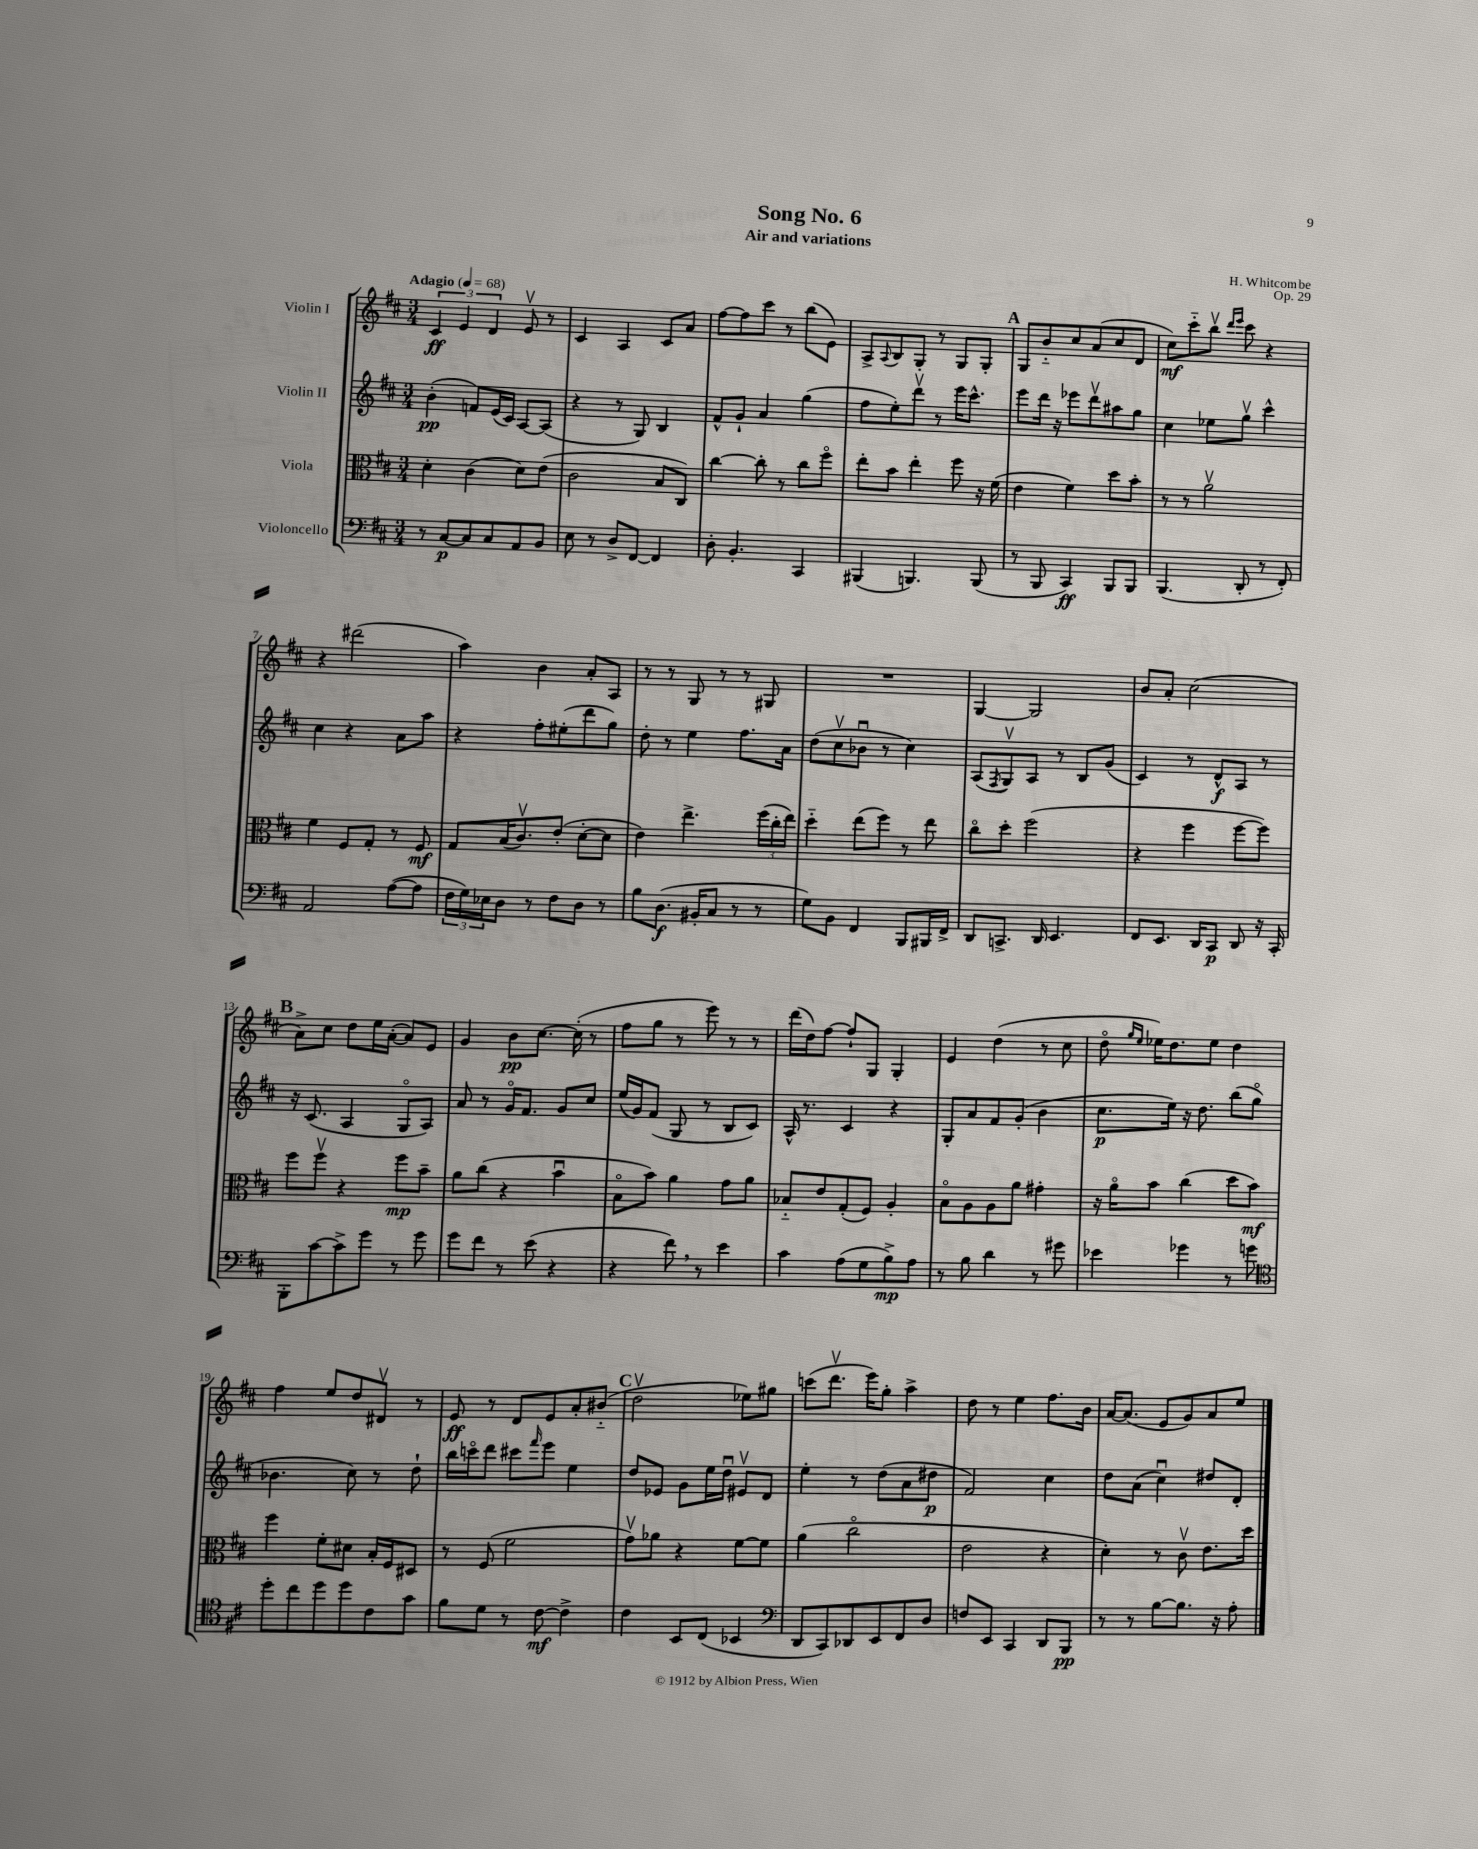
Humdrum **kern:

**kern	**dynam	**kern	**dynam	**kern	**dynam	**kern	**dynam
*part4	*part4	*part3	*part3	*part2	*part2	*part1	*part1
*staff4	*staff4	*staff3	*staff3	*staff2	*staff2	*staff1	*staff1
*I"Violoncello	*	*I"Viola	*	*I"Violin II	*	*I"Violin I	*
*clefF4	*	*clefC3	*	*clefG2	*	*clefG2	*
*k[f#c#]	*	*k[f#c#]	*	*k[f#c#]	*	*k[f#c#]	*
*M3/4	*	*M3/4	*	*M3/4	*	*M3/4	*
*MM68	*	*MM68	*	*MM68	*	*MM68	*
=1	=1	=1	=1	=1	=1	=1	=1
!	!	!	!	!	!	!LO:TX:a:B:t=Adagio	!
8r	.	4d'\	.	(4b'\	pp	6c#/	ff
[8C#/L	p	.	.	.	.	.	.
.	.	.	.	.	.	6e/	.
8C#/]	.	(4c#\	.	8fn/L)	.	.	.
.	.	.	.	.	.	6d/	.
8C#/	.	.	.	(16e/L	.	.	.
.	.	.	.	16c#/JJ)	.	.	.
8AA/	.	8d\L)	.	[8A/L	.	8ev/	.
8BB/J	.	(8e\J	.	(8A/J]	.	8r	.
=2	=2	=2	=2	=2	=2	=2	=2
8E\	.	2c#\	.	4r	.	4c#/	.
8r	.	.	.	.	.	.	.
8D^/L	.	.	.	8r	.	4A/	.
[8FF#/J	.	.	.	8G/)	.	.	.
4FF#/]	.	8B/L	.	4B/	.	8c#/L	.
.	.	8C#/J)	.	.	.	8a/J	.
=3	=3	=3	=3	=3	=3	=3	=3
8D'\	.	[4cc#\	.	8f#^^/L	.	[8ff#\L	.
4.BB'/	.	.	.	8g`/J	.	8ff#\]	.
.	.	8cc#'\]	.	4a/	.	8ccc#\J	.
.	.	8r	.	.	.	8r	.
4CC#/	.	8cc#\L	.	(4gg\	.	(8bb\L	.
.	.	8ff#\J	.	.	.	8e\J)	.
=4	=4	=4	=4	=4	=4	=4	=4
(4BBB#X/	.	8ee'\L	.	8ff#\L	.	8A^/L	.
.	.	.	.	.	.	8qqA/	.
.	.	8b\J	.	8ee'\)	.	8B/	.
4.BBBn/)	.	4ee'\	.	8dddv\J	.	8G'/J	.
.	.	.	.	8r	.	8r	.
.	.	8ff#\	.	16eee\KL	.	8G/L	.
.	.	.	.	8.ccc#^^\J	.	.	.
(8BBB/	.	16r	.	.	.	8G'/J	.
.	.	(16f#\	.	.	.	.	.
!!LO:REH:place=s1:t=A
=5	=5	=5	=5	=5	=5	=5	=5
8r	.	4e\	.	8eee\L	.	8G/L	.
8BBB/	.	.	.	16ddd\Jk	.	8b/	.
.	.	.	.	16r	.	.	.
4CC#/)	ff	4f#\)	.	8eee-X\L	.	8cc#/	.
.	.	.	.	8dddv\	.	(8a/	.
8BBB/L	.	8dd\L	.	8aa#X\	.	8cc#/	.
8BBB/J	.	8b'\J	.	8gg\J	.	8d/J	.
=6	=6	=6	=6	=6	=6	=6	=6
(4.BBB/	.	8r	.	4cc#\	.	8cc#\L)	mf
.	.	8r	.	.	.	8ccc#\	.
.	.	2av\	.	8ee-X\L	.	8bbv\J	.
.	.	.	.	.	.	16qqddd/LL	.
.	.	.	.	.	.	16qqeee/JJ	.
8DD'/	.	.	.	8ggv\J	.	8ccc#\	.
8r	.	.	.	4ccc#^^\	.	4r	.
8FF#'/)	.	.	.	.	.	.	.
!!LO:LB:g=z
=7	=7	=7	=7	=7	=7	=7	=7
2AA/	.	4f#\	.	4cc#\	.	4r	.
.	.	8F#/L	.	4r	.	(2ddd#X\	.
.	.	8G'/J	.	.	.	.	.
([8A\L	.	8r	.	8a\L	.	.	.
8A\J]	.	8F#/	mf	8aa\J	.	.	.
=8	=8	=8	=8	=8	=8	=8	=8
24F#\LL	.	8G/L	.	4r	.	4aa\)	.
24G\)	.	.	.	.	.	.	.
24E-X\J	.	.	.	.	.	.	.
8D\J	.	(16B/K	.	.	.	.	.
.	.	8.c#v/)	.	.	.	.	.
8r	.	.	.	8ff#'\L	.	4b\	.
8F#\L	.	(8e'/J	.	(8ee#X'\	.	.	.
8D\J	.	[8d'\L	.	8ddd\	.	8a'/L	.
8r	.	8d\J]	.	8gg\J)	.	8A/J	.
=9	=9	=9	=9	=9	=9	=9	=9
8B\L	.	4e\)	.	8dd'\	.	8r	.
(8.D\J	f	.	.	8r	.	8r	.
.	.	4.ee^\	.	4ee\	.	8G/	.
16BB#X'/KL	.	.	.	.	.	.	.
8C#/J	.	.	.	.	.	8r	.
8r	.	.	.	8.ff#\L	.	8r	.
8r	.	(24ff#\LL	.	.	.	8G#X/	.
.	.	24cc#'\	.	.	.	.	.
.	.	.	.	16a\Jk	.	.	.
.	.	24ee\JJ)	.	.	.	.	.
=10	=10	=10	=10	=10	=10	=10	=10
8G\L)	.	4dd\	.	(8dd\L	.	2.r	.
8BB\J	.	.	.	8cc#v\	.	.	.
4FF#/	.	(8ee\L	.	8b-Xu\J	.	.	.
.	.	8ff#\J)	.	8r	.	.	.
8BBB/L	.	8r	.	4cc#\)	.	.	.
16BBB#X/L	.	8ee\	.	.	.	.	.
16FF#^/JJ	.	.	.	.	.	.	.
=11	=11	=11	=11	=11	=11	=11	=11
8DD/L	.	8cc#\L	.	(8A/L	.	[4G/	.
.	.	.	.	8qF#/	.	.	.
8.CCn^/J	.	8dd'\J	.	8Gv/)	.	.	.
.	.	(2ff#\	.	8A/J	.	2G/]	.
16DD/	.	.	.	.	.	.	.
4.EE/	.	.	.	8r	.	.	.
.	.	.	.	8B/L	.	.	.
.	.	.	.	(8g/J	.	.	.
=12	=12	=12	=12	=12	=12	=12	=12
8FF#/L	.	4r	.	4c#/)	.	8b/L	.
8.EE/J	.	.	.	.	.	8a'/J	.
.	.	4ff#\	.	8r	.	(2cc#\	.
16DD/KL	.	.	.	.	.	.	.
8CC#/J	p	.	.	8d^^/L	f	.	.
8DD/	.	[8ff#\L	.	8A/J	.	.	.
16r	.	8ff#\J])	.	8r	.	.	.
16CC#'/	.	.	.	.	.	.	.
!!LO:LB:g=z
!!LO:REH:place=s1:t=B
=13	=13	=13	=13	=13	=13	=13	=13
8BBB'\L	.	8ff#\L	.	16r	.	8a^\L)	.
.	.	.	.	(8.c#/	.	.	.
[8c#\	.	8ff#v\J	.	.	.	8cc#\J	.
8c#^\]	.	4r	.	4A/	.	8dd\L	.
8g\J	.	.	.	.	.	16ee\L	.
.	.	.	.	.	.	([16a'\JJ	.
8r	.	8ff#\L	mp	8G/L	.	8a/L])	.
8g\	.	8b~\J	.	8A/J)	.	8e/J	.
=14	=14	=14	=14	=14	=14	=14	=14
8g\L	.	8a\L	.	8a/	.	4g/	.
8f#\J	.	(8cc#\J	.	8r	.	.	.
8r	.	4r	.	16g/KL	.	8b\L	pp
.	.	.	.	8.f#/J	.	.	.
(8e\	.	.	.	.	.	[8.cc#\J	.
4r	.	4bu\	.	8g/L	.	.	.
.	.	.	.	.	.	(16cc#'\]	.
.	.	.	.	8cc#/J	.	8r	.
=15	=15	=15	=15	=15	=15	=15	=15
4r	.	8B\L	.	(16ee/LL	.	8ff#\L	.
.	.	.	.	16g/J)	.	.	.
.	.	8b\J)	.	(8f#/J	.	8gg\J	.
8f#,\)	.	4a\	.	8G/	.	8r	.
8r	.	.	.	8r	.	8eee\)	.
4e\	.	8g\L	.	8B/L	.	8r	.
.	.	8a\J	.	8c#/J)	.	8r	.
=16	=16	=16	=16	=16	=16	=16	=16
4c#\	.	8B-X/L	.	16A^^/	.	(16ddd\LL	.
.	.	.	.	8.r	.	16dd\J)	.
.	.	8e/	.	.	.	[8ff#\J	.
(8A\L	.	(8G'/	.	4c#/	.	8ff#`/L]	.
8G\	.	8F#/J)	.	.	.	8G/J	.
8B^\)	mp	4A'/	.	4r	.	4G'/	.
8A\J	.	.	.	.	.	.	.
=17	=17	=17	=17	=17	=17	=17	=17
8r	.	8B\L	.	8G'/L	.	4e/	.
8B\	.	8A\	.	8a/	.	.	.
4d\	.	8A\	.	8f#/	.	(4dd\	.
.	.	8a\J	.	(8g'/J	.	.	.
8r	.	4g#X'\	.	4b\	.	8r	.
8g#X\	.	.	.	.	.	8cc#\	.
=18	=18	=18	=18	=18	=18	=18	=18
4e-X\	.	16r	.	8.cc#\L	p	8dd\	.
.	.	16a\KL	.	.	.	.	.
.	.	.	.	.	.	16qqgg/LL	.
.	.	.	.	.	.	16qqee/JJ	.
.	.	8b\J	.	.	.	16ee-X\KL)	.
.	.	.	.	16ee\Jk)	.	8.dd\	.
4g-X\	.	(4cc#\	.	16r	.	.	.
.	.	.	.	8.dd\	.	.	.
.	.	.	.	.	.	8ee-\J	.
8r	.	8dd\L	.	(8bb\L	.	4dd\	.
8gn\	.	8b\J)	mf	8gg\J	.	.	.
!!LO:LB:g=z
=19	=19	=19	=19	=19	=19	=19	=19
*clefC4	*	*	*	*	*	*	*
8dd'\L	.	4ff#\	.	4.b-X\	.	4ff#\	.
8cc#\	.	.	.	.	.	.	.
8dd\	.	8f#'\L	.	.	.	8ee/L	.
8dd\	.	8d#X\J	.	8cc#\)	.	8dd/	.
8c#\	.	16B'/LL	.	8r	.	8d#Xv/J	.
.	.	16F#/J	.	.	.	.	.
8g\J	.	8D#X/J	.	8dd`\	.	8r	.
=20	=20	=20	=20	=20	=20	=20	=20
8f#\L	.	8r	.	16bb\LL	.	8e/	ff
.	.	.	.	16cccn\J	.	.	.
8d\J	.	(8F#/	.	8ddd\J	.	8r	.
8r	.	2f#\	.	8ccc#X\L	.	8d/L	.
.	.	.	.	16qqfff#/	.	.	.
[8c#\	mf	.	.	8eee\J	.	8e/	.
4c#^\]	.	.	.	4ee\	.	8a'/	.
.	.	.	.	.	.	(8b#X/J	.
!!LO:REH:place=s1:t=C
=21	=21	=21	=21	=21	=21	=21	=21
4c#\	.	8gv\L)	.	8dd/L	.	2ddv\	.
.	.	8a-X\J	.	8e-X/J	.	.	.
8BB/L	.	4r	.	8g\L	.	.	.
(8C#/J	.	.	.	16ee\L	.	.	.
.	.	.	.	16ddu\JJ	.	.	.
4BB-X/	.	[8f#\L	.	8e#Xv/L	.	8ee-X\L)	.
.	.	8f#\J]	.	8d/J	.	8gg#X\J	.
=22	=22	=22	=22	=22	=22	=22	=22
*clefF4	*	*	*	*	*	*	*
8DD/L	.	(4a\	.	4ee'\	.	(8cccn\L	.
8CC#/)	.	.	.	.	.	8.dddv\J	.
8DD-X/	.	2cc#\	.	8r	.	.	.
.	.	.	.	.	.	16eee\KL)	.
8EE/	.	.	.	(8dd\L	.	8gg'\J	.
8FF#/	.	.	.	8a\	.	4aa^\	.
8D/J	.	.	.	8dd#X\J	p	.	.
=23	=23	=23	=23	=23	=23	=23	=23
8Fn/L	.	2e\	.	2f#/)	.	8dd\	.
8EE/J	.	.	.	.	.	8r	.
4CC#/	.	.	.	.	.	4ee\	.
8DD/L	.	4r	.	4cc#\	.	8.ff#\L	.
8BBB/J	pp	.	.	.	.	.	.
.	.	.	.	.	.	16b\Jk	.
=24	=24	=24	=24	=24	=24	=24	=24
8r	.	4d'\)	.	8dd\L	.	[16a/KL	.
.	.	.	.	.	.	(8.a/J]	.
8r	.	.	.	(8a\J	.	.	.
[8B\L	.	8r	.	4cc#u\)	.	8e/L	.
8.B\J]	.	8c#v\	.	.	.	8g/)	.
.	.	8.e\L	.	8dd#X/L	.	8a/	.
16r	.	.	.	.	.	.	.
8A'\	.	.	.	8d'/J	.	8ee/J	.
.	.	16dd\Jk	.	.	.	.	.
==	==	==	==	==	==	==	==
*-	*-	*-	*-	*-	*-	*-	*-
